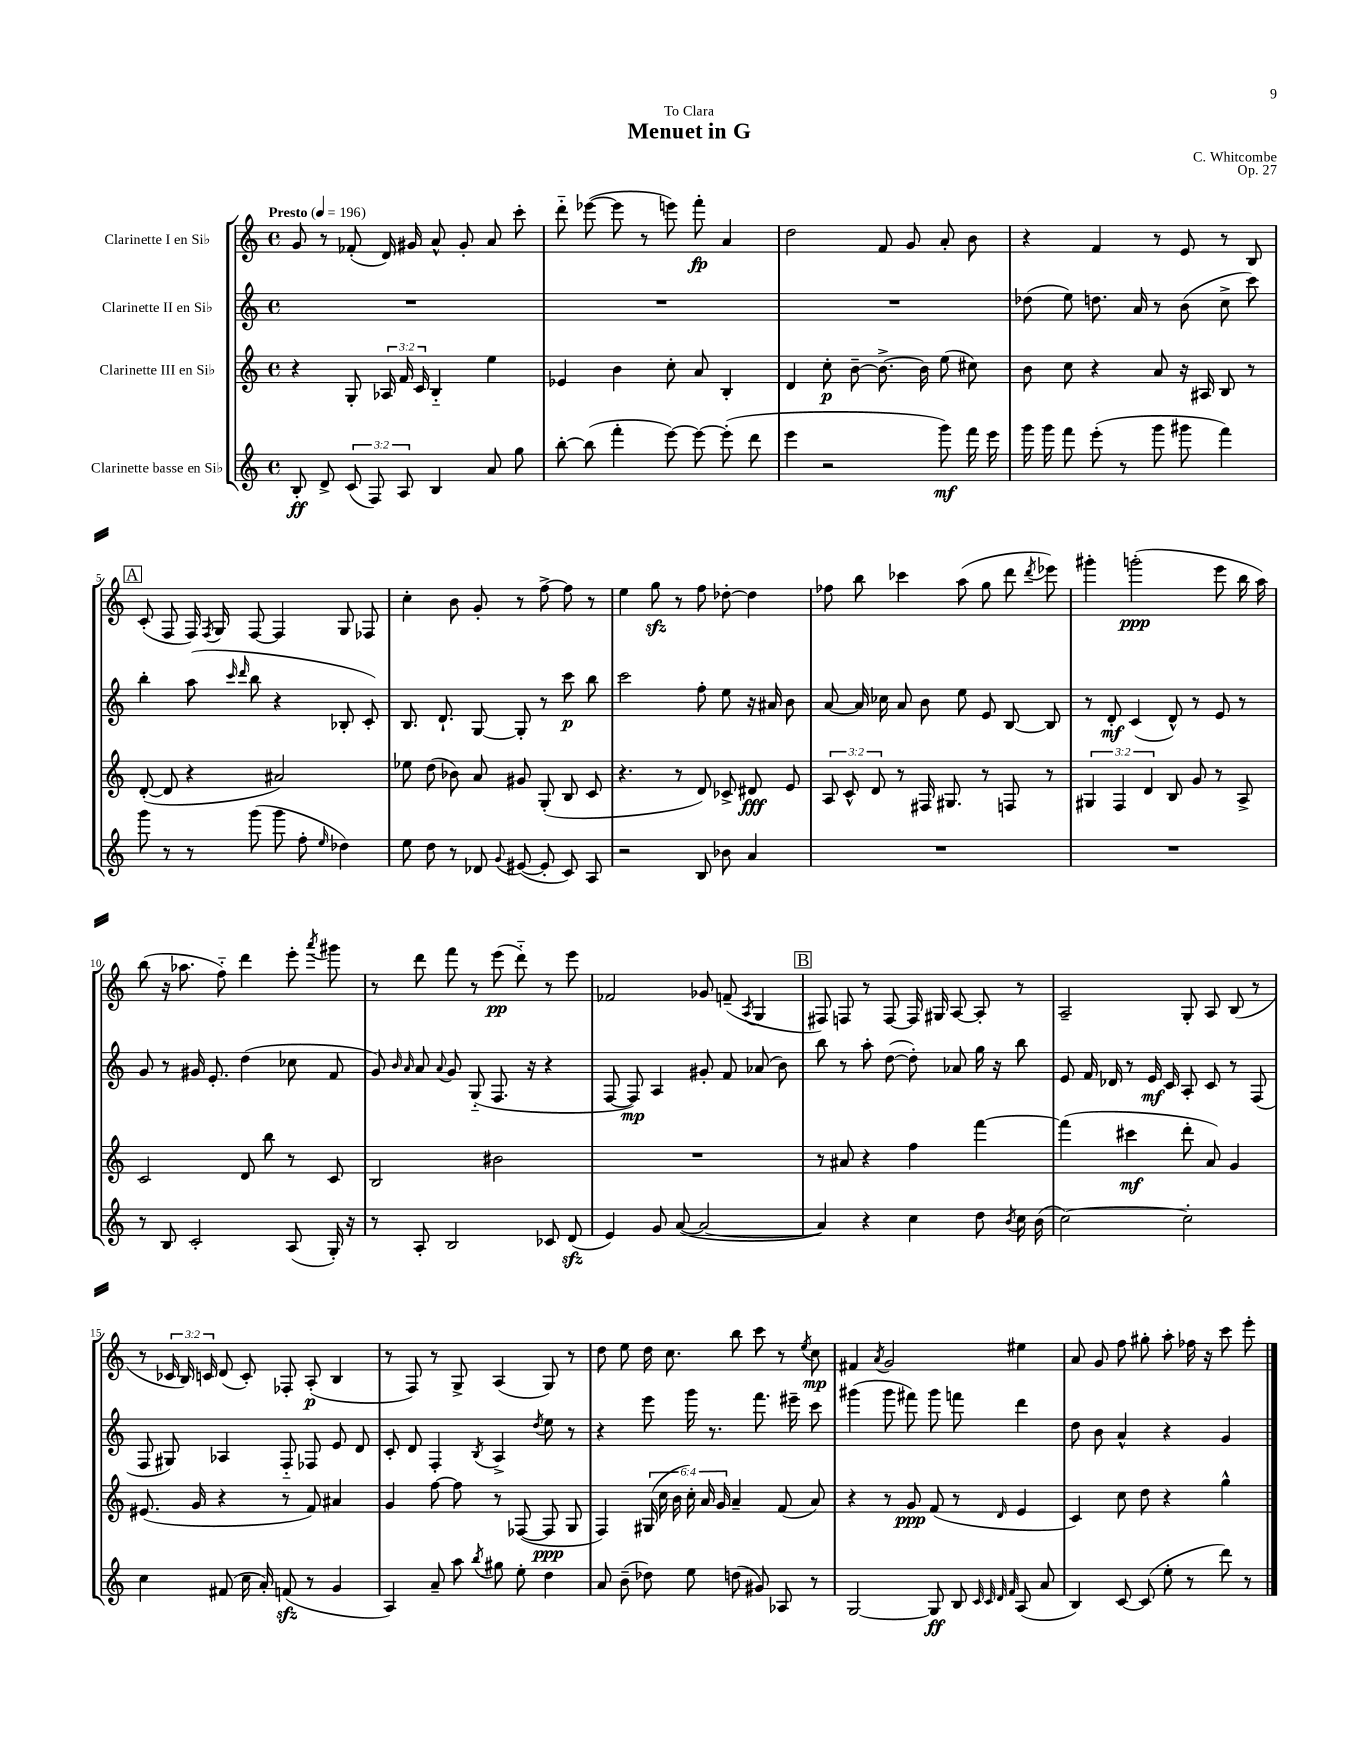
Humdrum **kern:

**kern	**kern	**kern	**kern
*staff4	*staff3	*staff2	*staff1
*clefG2	*clefG2	*clefG2	*clefG2
*k[]	*k[]	*k[]	*k[]
*M4/4	*M4/4	*M4/4	*M4/4
*met(c)	*met(c)	*met(c)	*met(c)
*MM196	*MM196	*MM196	*MM196
8B'	4r	1r	8g
8d^	.	.	8r
(12c	8G'	.	(8f-'
12F)	.	.	.
.	24A-	.	16d)
12A	24f	.	.
.	.	.	16g#
.	24c	.	.
4B	4B'~	.	8a^^
.	.	.	8g#'
8a	4ee	.	8a
8gg	.	.	8ccc'
=	=	=	=
[8bb'	4e-	1r	8ddd'~
(8bb]	.	.	([8eee-
4fff'	4b	.	8eee-]
.	.	.	8r
[8eee)	8cc'	.	8eee)
8eee_	8a	.	8fff'
(8eee']	4B'	.	4a
8ddd	.	.	.
=	=	=	=
4eee	4d	1r	2dd
2r	8cc'	.	.
.	[8b~	.	.
.	8.b^_	.	8f
.	.	.	8g
.	16b]	.	.
8ggg)	(8ee	.	8a'
16fff	8cc#)	.	8b
16eee	.	.	.
=	=	=	=
16ggg	8b	(8dd-	4r
16ggg	.	.	.
8fff	8cc	8ee)	.
(8eee'	4r	8.dd	4f
8r	.	.	.
.	.	16a	.
8ggg	8a	8r	8r
8ggg#	16r	(8b	8e
.	16A#	.	.
4fff)	8B	8cc^	8r
.	8r	8ccc)	8B
=	=	=	=
8ggg	([8d'	4bb'	(8c'
8r	8d]	.	8F
8r	4r	(8aa	16F)
.	.	.	8qF
.	.	.	16G
.	.	16qqccc	.
.	.	16qqddd	.
(8ggg	.	8bb	[8F
8ggg	2a#)	4r	4F]
8ff'	.	.	.
16qqee	.	.	.
4dd-)	.	8B-'	8G
.	.	8c')	8F-
=	=	=	=
8ee	8ee-	8.B	4cc'
8dd	(8dd	.	.
.	.	8.d`	.
8r	8b-)	.	8b
8d-	8a	[8G	8g'
8qqg	.	.	.
([8e#	8g#	8G']	8r
8e#']	(8G'	8r	[8ff^
8c)	8B	8ccc	8ff]
8A	8c	8bb	8r
=	=	=	=
2r	4.r	2ccc	4ee
.	.	.	8gg
.	8r	.	8r
8B	8d)	8ff'	8ff
8b-	8c-^	8ee	[8dd-'
4a	8d#	16r	4dd-]
.	.	16a#	.
.	8e	8b	.
=	=	=	=
1r	12A	[8a	8ff-
.	12c^^	.	.
.	.	16a]	8bb
.	12d	.	.
.	.	16cc-	.
.	8r	8a	4ccc-
.	16F#	8b	.
.	8.G#	.	.
.	.	8ee	(8aa
.	8r	8e	8gg
.	8F	[8B	8ddd
.	.	.	8qddd
.	8r	8B]	8eee-)
=	=	=	=
1r	6G#	8r	4ggg#'
.	.	8d'	.
.	6F	.	.
.	.	(4c	(2ggg'
.	6d	.	.
.	8B	8d^^)	.
.	8g	8r	.
.	8r	8e	8eee
.	8A^	8r	16bb
.	.	.	16aa)
=	=	=	=
8r	2c	8g	(8bb
8B	.	8r	16r
.	.	.	8.aa-
2c'	.	16g#	.
.	.	8.e'	.
.	.	.	8ff'~)
.	8d	(4dd	4ddd
.	8bb	.	.
(8A	8r	8cc-	8eee'
.	.	.	8qaaa
16G')	8c	8f	8ggg#
16r	.	.	.
=	=	=	=
8r	2B	8g)	8r
.	.	16qqb	.
.	.	16qqa	.
8A'	.	8a	8ddd
.	.	8qqa	.
2B	.	8g	8fff
.	.	(8G'~	8r
.	2b#	8.F	(8eee
.	.	.	8ddd'~)
.	.	16r	.
8c-	.	4r	8r
(8d	.	.	8eee
=	=	=	=
4e)	1r	[8F	2f-
.	.	8F])	.
8g	.	4A	.
([8a	.	.	.
2a_	.	8g#'	8g-
.	.	8f	(8f~
.	.	.	8qA
.	.	(8a-	4G
.	.	8b)	.
=	=	=	=
4a])	8r	8bb	8F#)
.	8a#	8r	8F
4r	4r	8aa'	8r
.	.	([8dd	[8F
4cc	4ff	8dd'])	16F]
.	.	.	16G#
.	.	8a-	[8A
8dd	[4fff	16gg	8A']
.	.	16r	.
8qb	.	.	.
16cc	.	8bb	8r
(16b	.	.	.
=	=	=	=
[2cc)	(4fff]	8e	2A~
.	.	16f	.
.	.	16d-	.
.	4ccc#	8r	.
.	.	16e	.
.	.	16c	.
2cc']	8ddd'	8A'	8G'
.	8a)	8c	8A
.	4g	8r	(8B
.	.	(8F	8r
=	=	=	=
4cc	(8.e#	8F	8r
.	.	8G#)	24c-
.	.	.	24B)
.	16g	.	.
.	.	.	24c
(8f#	4r	4A-	(8d
16cc	.	.	8c')
16a')	.	.	.
(8f	8r	8F'~	8F-'
8r	8f)	8F-	(8A'
4g	4a#	8e	4B
.	.	8d	.
=	=	=	=
4A)	4g	8c'	8r
.	.	8d	8F)
8a~	[8ff	4F'	8r
8aa	8ff]	.	8G^
8qbb	.	8qB	.
8gg#	8r	4A^	(4A
8ee'	([8F-	.	.
.	.	8qdd	.
4dd	8F-]	8ee	8G)
.	8G	8r	8r
=	=	=	=
8a	4F)	4r	8dd
(8b~	.	.	8ee
8dd-)	(24G#	8eee	16dd
.	24cc	.	.
.	.	.	8.cc
.	24b	.	.
8ee	24cc')	16ggg	.
.	24a	.	.
.	.	8.r	.
.	24g	.	.
(8dd	4a~	.	8bb
8g#)	.	8.fff	8ccc
8A-	(8f	.	8r
.	.	16eee#~	.
.	.	.	8qee
8r	8a)	8ccc	8cc
=	=	=	=
[2G	4r	(4ggg#	4f#
.	.	.	8qa
.	8r	8ggg#	2g
.	8g	8fff#)	.
8G]	(8f	8ggg#	.
8B	8r	8fff	.
32qqc	.	.	.
32qqc	.	.	.
32qqd	.	.	.
32qqf	16qqd	.	.
(8A	4e	4ddd	4ee#
8a	.	.	.
=	=	=	=
4B)	4c)	8dd	8a
.	.	8b	8g
[8c	8cc	4a^^	8ff
(8c]	8dd	.	8gg#'
8ee'	4r	4r	8aa'
8r	.	.	16ff-
.	.	.	16r
8ddd)	4gg^^	4g	8ccc
8r	.	.	8eee'
==	==	==	==
*-	*-	*-	*-
